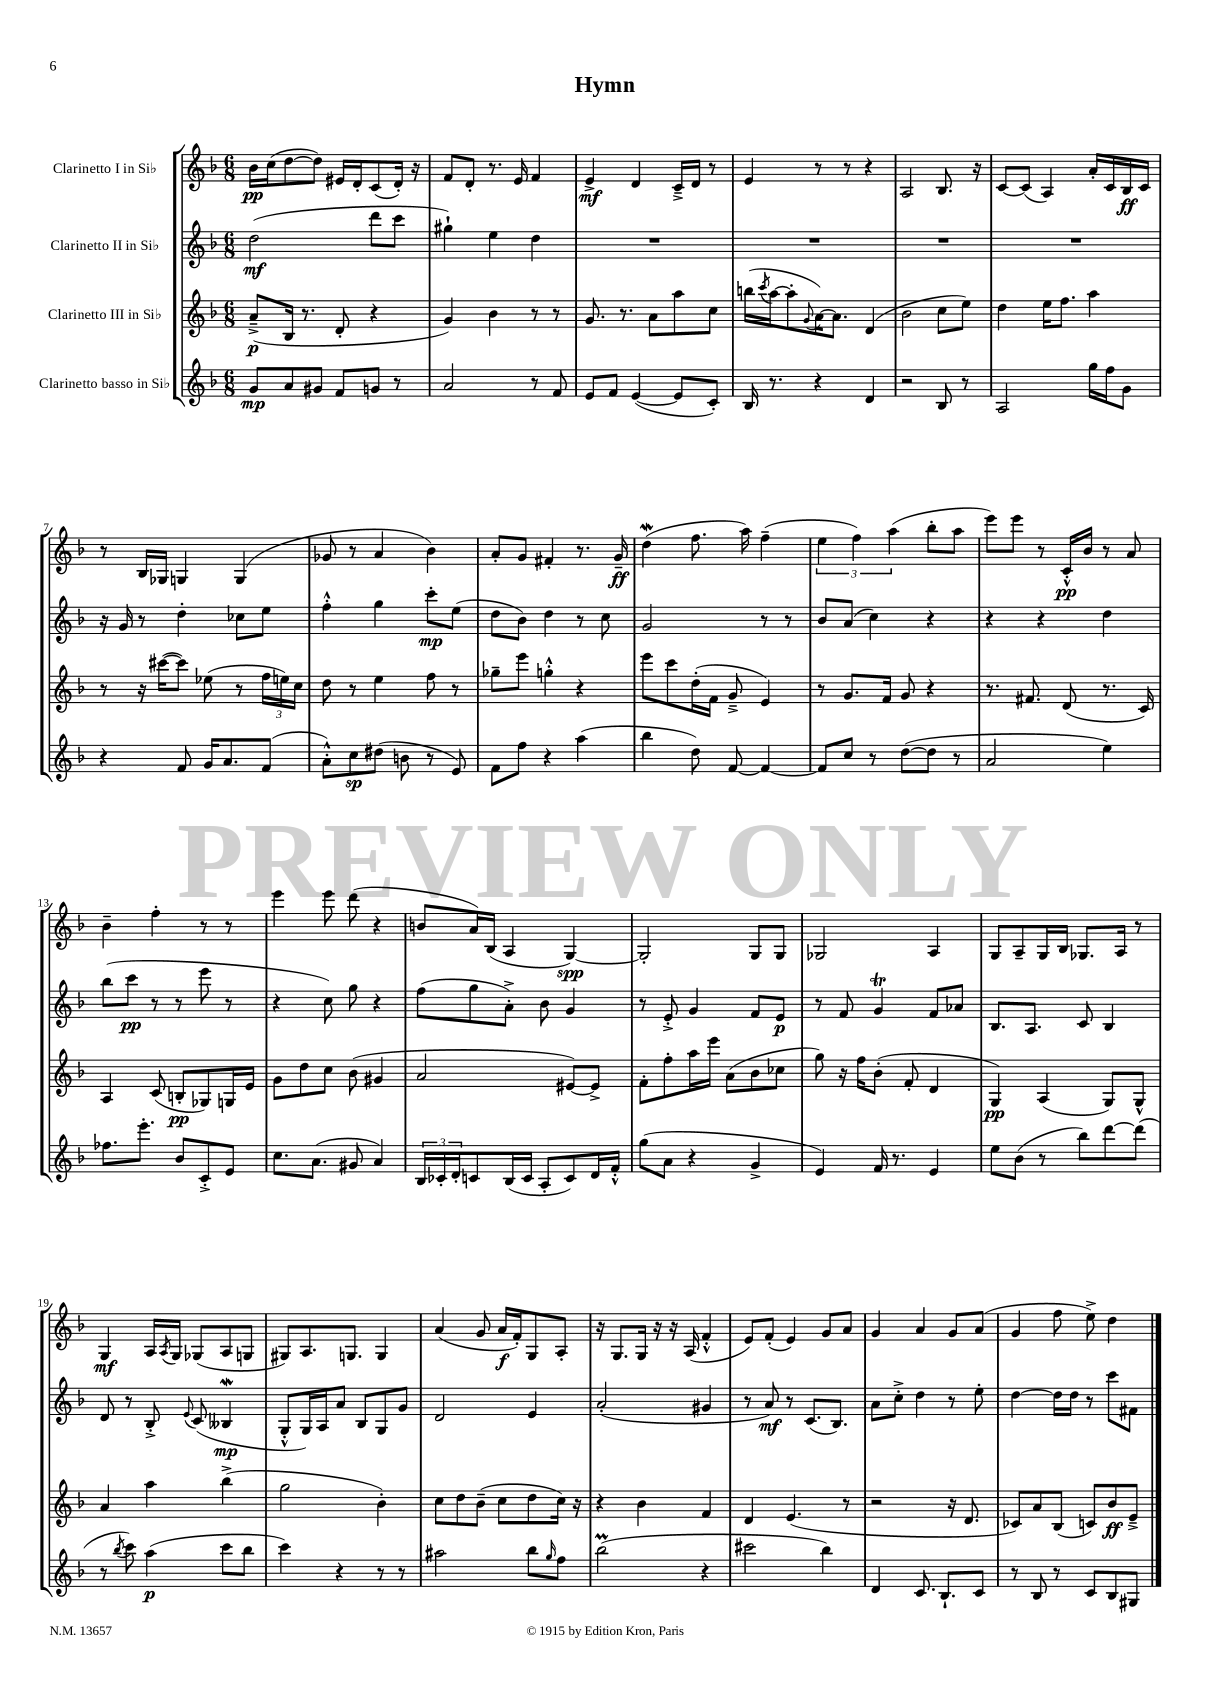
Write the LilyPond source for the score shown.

\header { title = "Hymn" }
<<
\new StaffGroup <<
\new Staff = "s0" \with { instrumentName = "Clarinetto I in Sib" } {
    \clef treble \key f \major \numericTimeSignature \time 6/8
    bes'16\pp c''16( d''8~ d''8) eis'16 d'16-. c'8( d'16-.) r16 |
    f'8 d'8-. r8. e'16 f'4 |
    e'4->\mf d'4 c'16---> d'16 r8 |
    e'4 r8 r8 r4 |
    a2 bes8. r16 |
    c'8~ c'8( a4) a'16-. c'16 bes16\ff c'16 |
    r8 bes16 ges16 g4 g4( |
    ges'8 r8 a'4 bes'4) |
    a'8-. g'8 fis'4-. r8. g'16--\ff |
    d''4\mordent( f''8. a''16) f''4--( |
    \tuplet 3/2 { e''4 f''4) a''4( } bes''8-. a''8 |
    e'''8) e'''8 r8 c'16-.-^\pp bes'16 r8 a'8 |
    bes'4-- f''4-. r8 r8 |
    e'''4 e'''8 d'''8( r4 |
    b'8 a'16) bes16( a4 g4~\spp) |
    g2-. g8 g8 |
    ges2 a4 |
    g8 a8-- g16 bes16 ges8. a16 r8 |
    g4\mf a16 \acciaccatura { a8 } g16 ges8( a8 g8 |
    gis8) a8. g8. g4 |
    a'4( g'8 a'16\f f'16-.) g8 a8-. |
    r16 g8. g16 r16 r16 a16( f'4-.-^ |
    e'8) f'8-.( e'4) g'8 a'8 |
    g'4 a'4 g'8 a'8( |
    g'4 f''8 e''8->) d''4 \bar "|." |
}
\new Staff = "s1" \with { instrumentName = "Clarinetto II in Sib" } {
    \clef treble \key f \major \numericTimeSignature \time 6/8
    d''2\mf( d'''8 c'''8 |
    gis''4-!) e''4 d''4 |
    R2. |
    R2. |
    R2. |
    R2. |
    r16 g'16 r8 d''4-. ces''8 e''8 |
    f''4-.-^ g''4 c'''8-.\mp e''8( |
    d''8 bes'8) d''4 r8 c''8 |
    g'2 r8 r8 |
    bes'8 a'8( c''4) r4 |
    r4 r4 d''4 |
    bes''8( c'''8\pp r8 r8 e'''8 r8 |
    r4 c''8) g''8 r4 |
    f''8( g''8 a'8-.->) bes'8 g'4 |
    r8 e'8-.-> g'4 f'8 e'8\p |
    r8 f'8 g'4\trill f'8 aes'8 |
    bes8. a8. c'8 bes4 |
    d'8 r8 bes8-.-> \appoggiatura { e'8 } c'8( beses4\mordent\mp |
    g8-.-^ g16) a16 a'8 bes8 g8 g'8 |
    d'2 e'4 |
    a'2-.( gis'4 |
    r8 a'8\mf) r8 c'8.( bes8.) |
    a'8 c''8-.-> d''4 r8 e''8-. |
    d''4~ d''16 d''16 r8 c'''8 fis'8 \bar "|." |
}
\new Staff = "s2" \with { instrumentName = "Clarinetto III in Sib" } {
    \clef treble \key f \major \numericTimeSignature \time 6/8
    a'8--->\p( bes16 r8. d'8-. r4 |
    g'4) bes'4 r8 r8 |
    g'8. r8. a'8 a''8 c''8 |
    b''16( \acciaccatura { c'''8 } a''16~ a''8-. \appoggiatura { g'8 } a'16~) a'8. d'4( |
    bes'2 c''8 e''8) |
    d''4 e''16 f''8. a''4 |
    r8 r16 cis'''16~( cis'''8) ees''8( r8 \tuplet 3/2 { f''16 e''16) c''16 } |
    d''8 r8 e''4 f''8 r8 |
    ges''8-- e'''8 g''4-.-^ r4 |
    e'''8 c'''8 d''16-.( f'16 g'8---> e'4) |
    r8 g'8. f'16 g'8 r4 |
    r8. fis'8. d'8( r8. c'16) |
    a4 c'8( b8-.\pp ges8) g16 e'16 |
    g'8 d''8 c''8 bes'8( gis'4 |
    a'2 eis'8~) eis'8-> |
    f'8-. f''8-. a''16 e'''16 a'8( bes'8 ces''8 |
    g''8) r16 f''16 bes'8-.( f'8-. d'4 |
    g4\pp) a4( g8) g8-^ |
    a'4 a''4 bes''4->( |
    g''2 bes'4-.) |
    c''8 d''8 bes'8--( c''8 d''8 c''16) r16 |
    r4 bes'4 f'4 |
    d'4 e'4.( r8 |
    r2 r16 d'8. |
    ces'8) a'8 bes8( c'8) bes'8\ff e'8---> \bar "|." |
}
\new Staff = "s3" \with { instrumentName = "Clarinetto basso in Sib" } {
    \clef treble \key f \major \numericTimeSignature \time 6/8
    g'8\mp a'8 gis'8 f'8 g'8 r8 |
    a'2 r8 f'8 |
    e'8 f'8 e'4~( e'8 c'8-.) |
    bes16 r8. r4 d'4 |
    r2 bes8 r8 |
    a2 g''16 f''16 g'8 |
    r4 f'8 g'16 a'8. f'8( |
    a'8-.-^) c''8\sp dis''8( b'8 r8 e'8) |
    f'8 f''8 r4 a''4( |
    bes''4 d''8) f'8~ f'4~ |
    f'8 c''8 r8 d''8~( d''8 r8 |
    a'2 e''4) |
    fes''8. e'''8.-. bes'8 c'8-.-> e'8 |
    c''8. a'8.( gis'8 a'4) |
    \tuplet 3/2 { bes16 ces'16-. d'16-. } c'8 bes16( c'16 a8-. c'8) d'16 f'16-.-^ |
    g''8( a'8 r4 g'4-> |
    e'4) f'16 r8. e'4 |
    e''8 bes'8( r8 bes''8) d'''8~ d'''8( |
    r8 \acciaccatura { bes''8 } c'''8) a''4\p( c'''8 bes''8 |
    c'''4) r4 r8 r8 |
    ais''2 bes''8 \grace { g''16 } f''8 |
    bes''2\prall( r4 |
    cis'''2 bes''4) |
    d'4 c'8. bes8.-! c'8 |
    r8 bes8 r8 c'8 bes8 gis8 \bar "|." |
}
>>
>>
